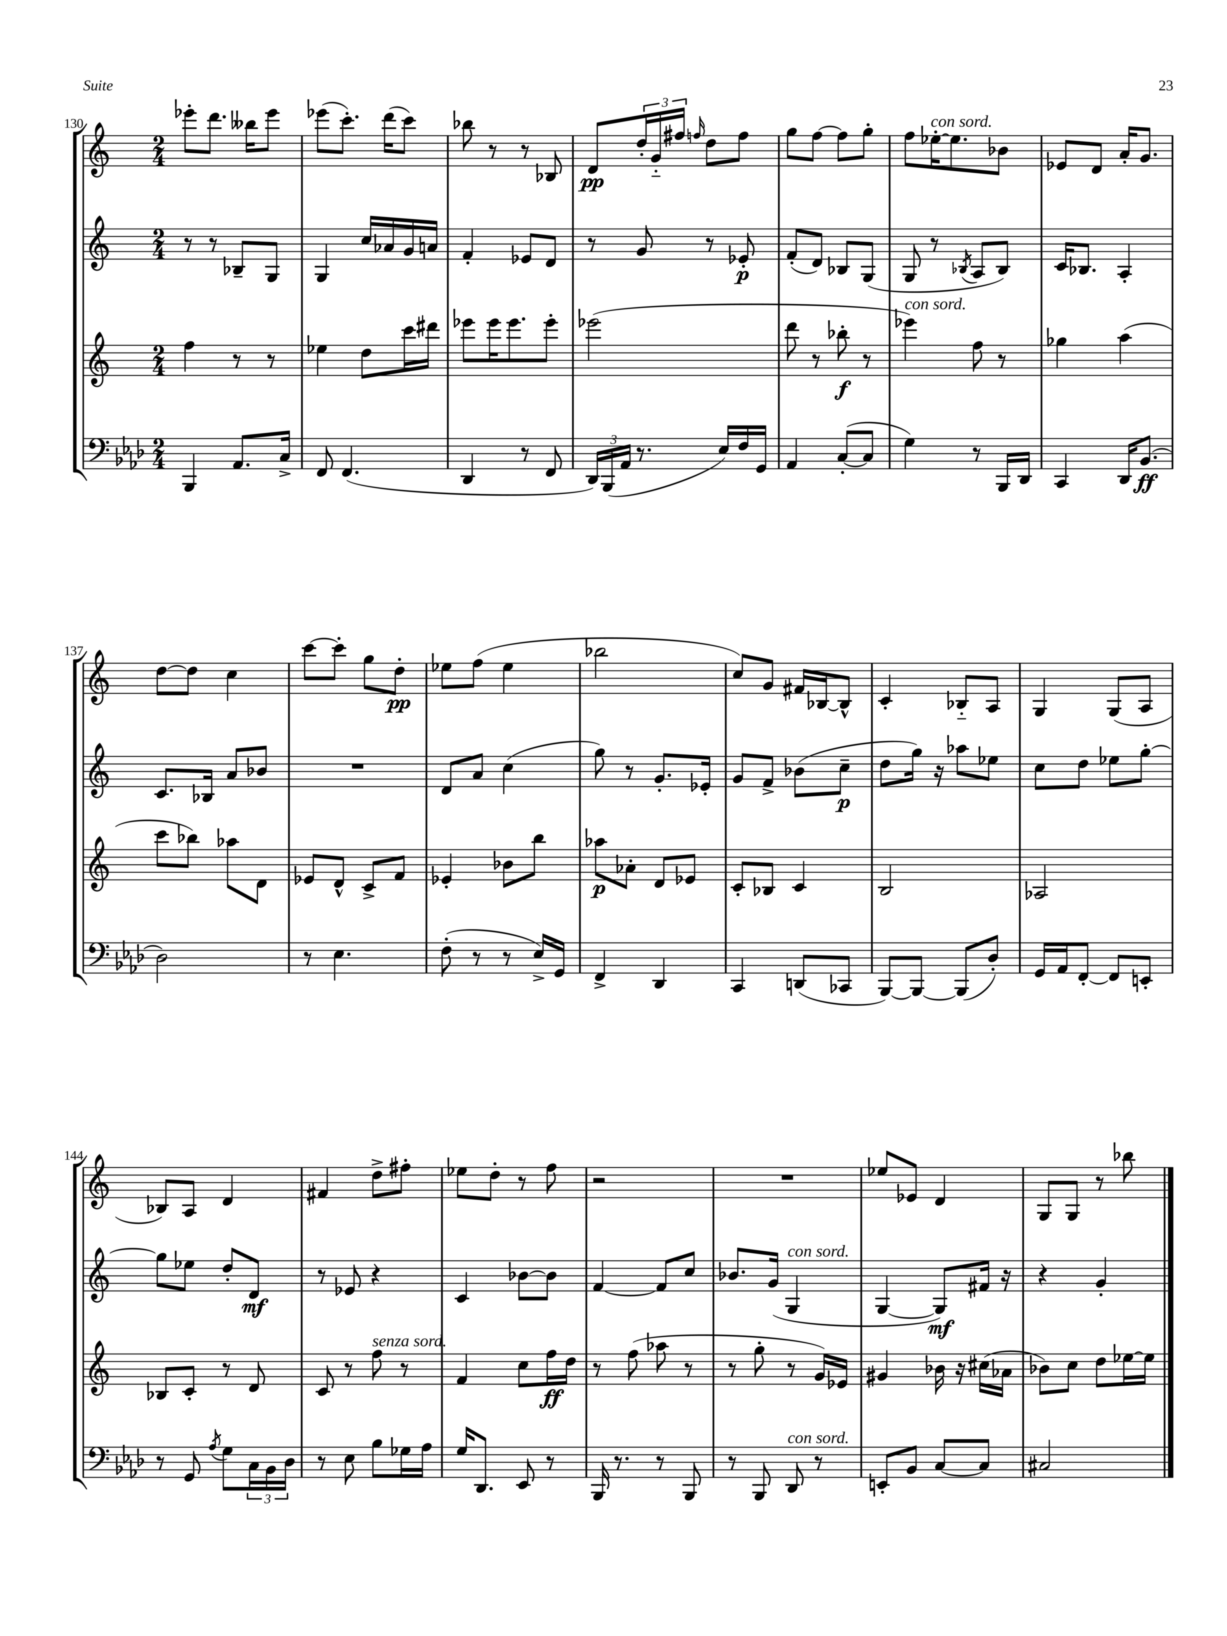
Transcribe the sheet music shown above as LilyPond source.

<<
\new StaffGroup <<
\new Staff = "s0" {
    \clef treble \key c \major \numericTimeSignature \time 2/4
    ees'''8-. d'''8. beses''16 ees'''8 |
    ees'''8( c'''8.-.) d'''16( c'''8) |
    bes''8 r8 r8 bes8 |
    d'8\pp \tuplet 3/2 { d''16-. g'16-_ fis''16 } \grace { f''16 } d''8 f''8 |
    g''8 f''8~ f''8 g''8-. |
    f''8 ees''16~-.^\markup { \italic "con sord." } ees''8. bes'8 |
    ees'8 d'8 a'16-. g'8. |
    d''8~ d''8 c''4 |
    c'''8~ c'''8-. g''8 d''8-.\pp |
    ees''8 f''8( ees''4 |
    bes''2 |
    c''8) g'8 fis'16 bes16~ bes8-^ |
    c'4-. bes8-_ a8 |
    g4 g8( a8 |
    bes8) a8 d'4 |
    fis'4 d''8-> fis''8-. |
    ees''8 d''8-. r8 f''8 |
    r2 |
    R2 |
    ees''8 ees'8 d'4 |
    g8 g8 r8 bes''8 \bar "|." |
}
\new Staff = "s1" {
    \clef treble \key c \major \numericTimeSignature \time 2/4
    r8 r8 bes8-- g8 |
    g4 c''16 aes'16 g'16 a'16 |
    f'4-. ees'8 d'8 |
    r8 g'8 r8 ees'8-.\p |
    f'8-.( d'8) bes8 g8( |
    g8 r8 \acciaccatura { bes8 } a8 bes8) |
    c'16 bes8. a4-. |
    c'8. bes16 a'8 bes'8 |
    R2 |
    d'8 a'8 c''4( |
    g''8) r8 g'8.-. ees'16-. |
    g'8 f'8-> bes'8( c''8--\p |
    d''8 g''16) r16 aes''8 ees''8 |
    c''8 d''8 ees''8 g''8~-. |
    g''8 ees''8 d''8-. d'8\mf |
    r8 ees'8 r4 |
    c'4 bes'8~ bes'8 |
    f'4~ f'8 c''8 |
    bes'8. g'16( g4^\markup { \italic "con sord." } |
    g4~ g8\mf) fis'16 r16 |
    r4 g'4-. \bar "|." |
}
\new Staff = "s2" {
    \clef treble \key c \major \numericTimeSignature \time 2/4
    f''4 r8 r8 |
    ees''4 d''8 c'''16 dis'''16 |
    ees'''8 ees'''16 ees'''8. ees'''8-. |
    ees'''2( |
    d'''8 r8 bes''8-.\f r8 |
    ees'''4^\markup { \italic "con sord." }) f''8 r8 |
    ges''4 a''4( |
    c'''8 bes''8) aes''8 d'8 |
    ees'8 d'8-^ c'8-> f'8 |
    ees'4-. bes'8 b''8 |
    aes''8\p aes'8-. d'8 ees'8 |
    c'8-. bes8 c'4 |
    b2 |
    aes2 |
    bes8 c'8-. r8 d'8 |
    c'8 r8 f''8^\markup { \italic "senza sord." } r8 |
    f'4 c''8 f''16\ff d''16 |
    r8 f''8( aes''8 r8 |
    r8 g''8-. r8 g'16) ees'16 |
    gis'4 bes'16 r16 cis''16( aes'16 |
    bes'8) c''8 d''8 ees''16~ ees''16 \bar "|." |
}
\new Staff = "s3" {
    \clef bass \key aes \major \numericTimeSignature \time 2/4
    bes,,4 aes,8. c16-> |
    f,8 f,4.( |
    des,4 r8 f,8 |
    \tuplet 3/2 { des,16) bes,,16( aes,16 } r8. ees16) f16 g,16 |
    aes,4 c8~-.( c8 |
    g4) r8 bes,,16 des,16 |
    c,4 des,16 bes,8.\ff( |
    des2) |
    r8 ees4. |
    f8-.( r8 r8 ees16->) g,16 |
    f,4-> des,4 |
    c,4 d,8( ces,8 |
    bes,,8~) bes,,8~ bes,,8( des8-.) |
    g,16 aes,16 f,8~-. f,8 e,8-. |
    r8 g,8 \acciaccatura { aes8 } g8 \tuplet 3/2 { c16 bes,16 des16 } |
    r8 ees8 bes8 ges16 aes16 |
    g16 des,8. ees,8 r8 |
    bes,,16 r8. r8 bes,,8 |
    r8 bes,,8 des,8^\markup { \italic "con sord." } r8 |
    e,8-. bes,8 c8~ c8 |
    cis2 \bar "|." |
}
>>
>>
\layout { \context { \Score currentBarNumber = #130 } }
